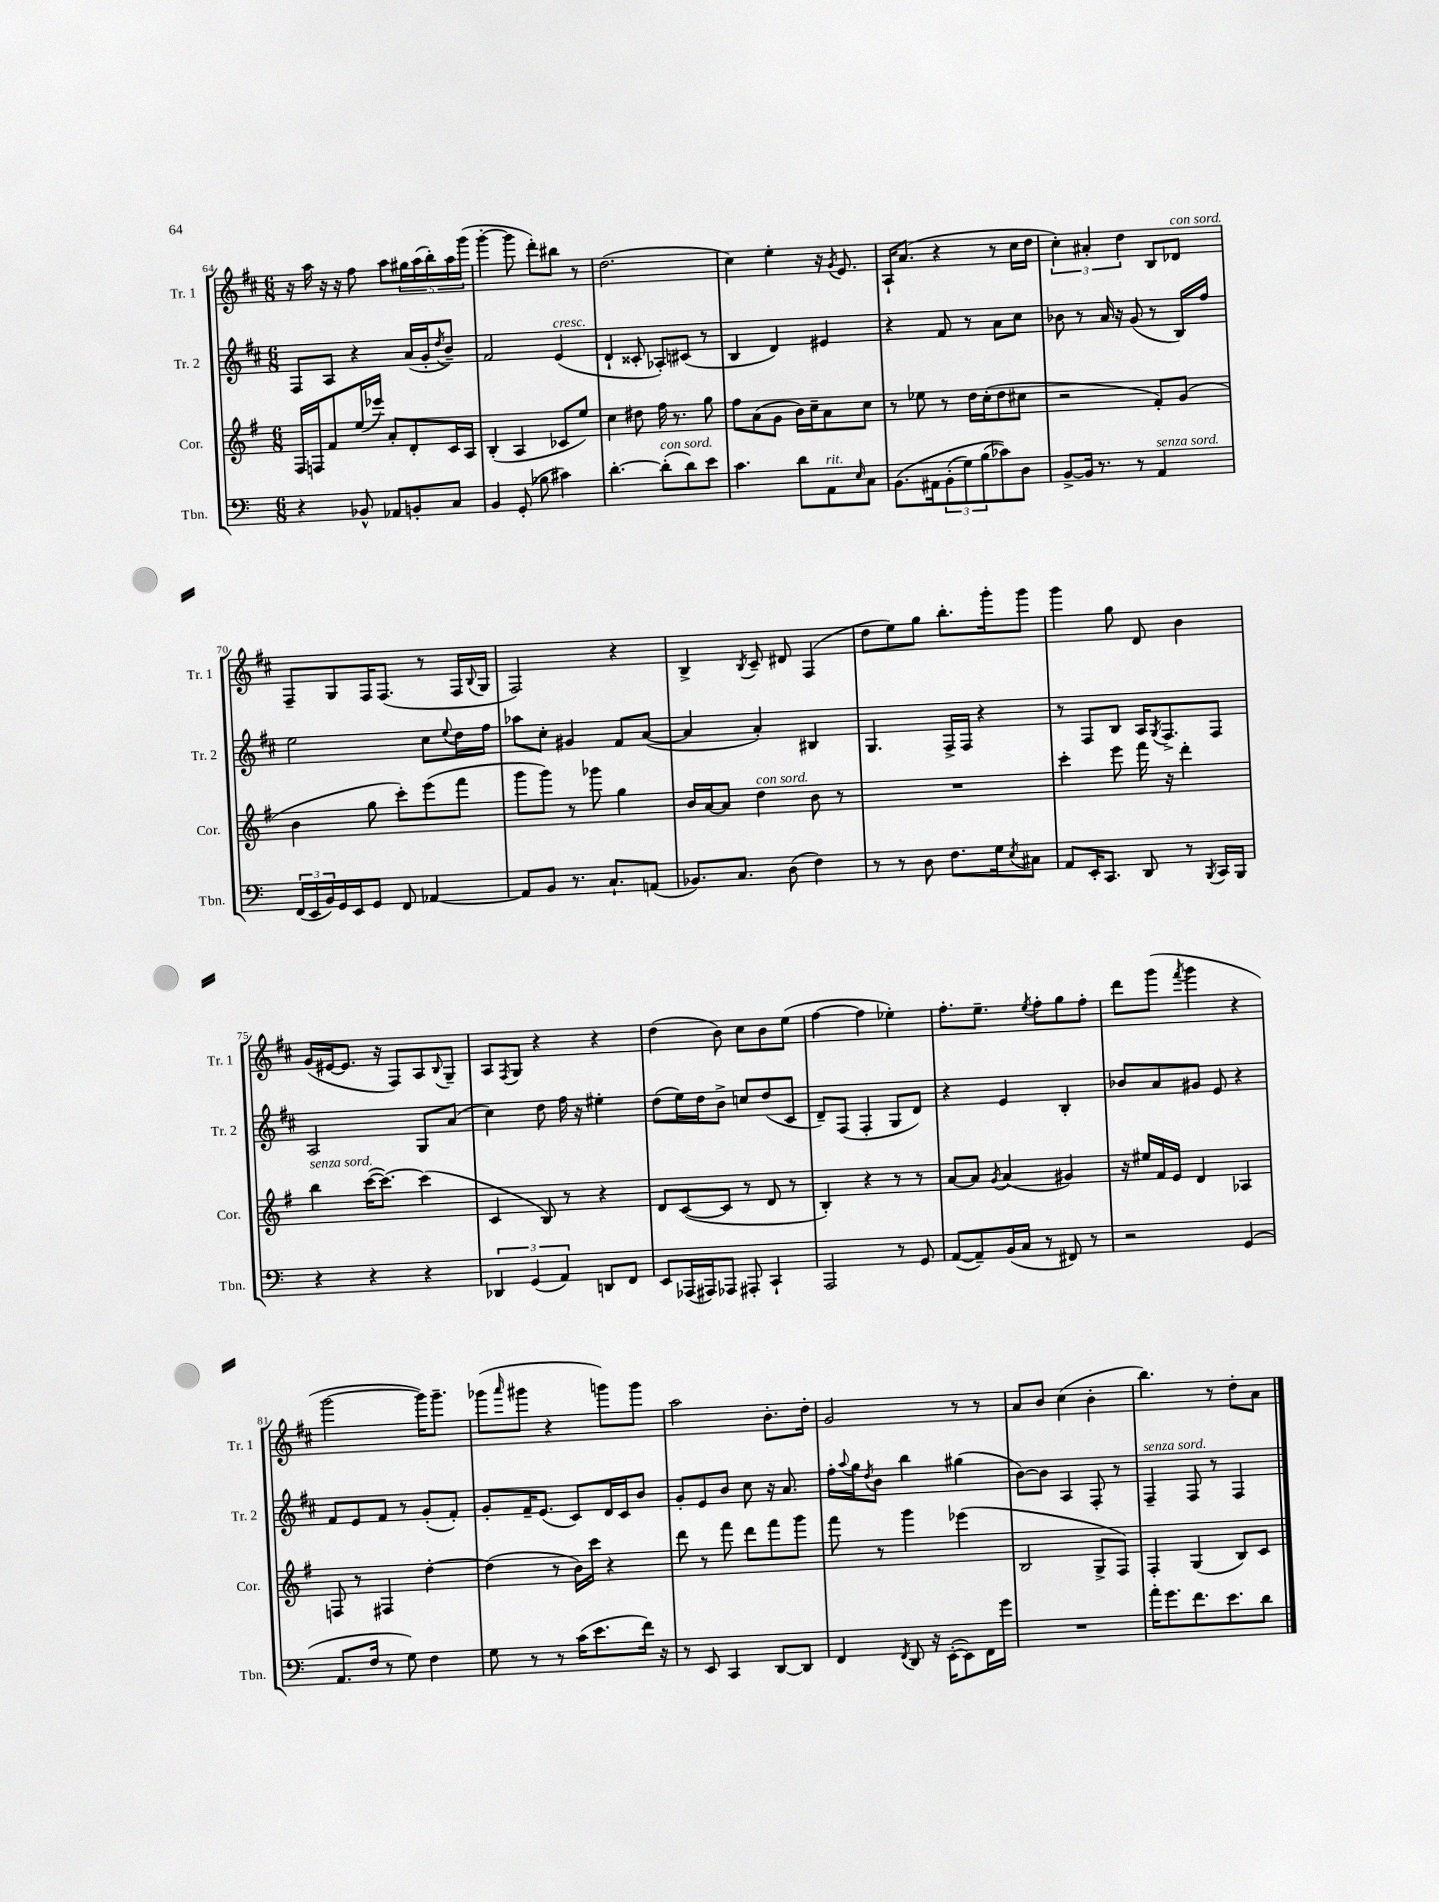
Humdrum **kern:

**kern	**kern	**kern	**kern
*part4	*part3	*part2	*part1
*staff4	*staff3	*staff2	*staff1
*I"Tbn.	*I"Cor.	*I"Tr. 2	*I"Tr. 1
*I'Tbn.	*I'Cor.	*I'Tr. 2	*I'Tr. 1
*clefF4	*clefG2	*clefG2	*clefG2
*k[]	*k[f#]	*k[f#c#]	*k[f#c#]
*M6/8	*M6/8	*M6/8	*M6/8
=64	=64	=64	=64
4r	16F#/LL	8F#/L	16r
.	16Fn/J	.	16aa\
.	8f#/	8A/J	16r
.	.	.	16r
8BB-X^^/	(16ee/L	4r	8ff#\
.	16eee-X/JJ)	.	.
8AA-X/L	8a'/L	.	8aa\L
8BBn'/	8d'/	(16a/LL	20gg#X\L
.	.	.	(20aa\
.	.	16g'/J	.
.	.	.	20bb'\)
.	.	8qdd/	.
8C/J	16c/L	8b~/J)	.
.	.	.	20aa\
.	16A/JJ	.	.
.	.	.	(20ggg\JJ
=65	=65	=65	=65
4BB/	(4B'/	2f#/	[4ggg'\
(8GG'/	4A/	.	8ggg\]
8B-X\	.	.	8ddd'\L)
!	!	!LO:TX:a:i:t=cresc.	!
4c#X\)	8c-X/L	(4e/	8bb#X\J
.	8ee/J)	.	8r
=66	=66	=66	=66
[4.d'\	4cc\	4d`/	(2.dd\
.	8dd#X\	8c##X'/	.
!LO:TX:a:i:t=con sord.	!	!	!
(8d'\L]	16ff#\	8A-X'/L)	.
.	8.r	.	.
8d\)	.	(8c#X/J	.
8e\J	8gg\	8r	.
=67	=67	=67	=67
4.c\	8ff#\L	4B/	4cc#\)
.	(8a\	.	.
.	8g\J	4d/)	4ee'\
8d\L	16b\LL)	.	.
.	16cc~\J	.	.
!LO:TX:a:i:t=rit.	!	!	!
8AA\	8a\	4e#X/	16r
.	.	.	8qg/
.	.	.	8.e/
16qqE/	.	.	.
8C\J	8cc\J	.	.
=68	=68	=68	=68
(8.BB\L	8r	4r	16A`/KL
.	.	.	(8.a/J
.	8ee-X\	.	.
16AA#X\k	.	.	.
(12BB'\	8r	8f#/	4r
12G\)	.	.	.
.	16dd\LL	8r	.
(12B\	.	.	.
.	(16cc'\J	.	.
8c-X\))	8dd\	8a\L	8r
8D\J	8cc#X\J	8cc#\J	16cc#\LL
.	.	.	16dd\JJ
=69	=69	=69	=69
[8BB^/L	2r	8b-X\	6cc#'\)
16BB/Jk]	.	8r	.
.	.	.	6a#X'/
8.r	.	.	.
.	.	16a/	.
.	.	16r	.
.	.	.	6dd\
8r	.	(8g/	.
!LO:TX:a:i:t=senza sord.	!	!	!
4AA/	8f#'/L)	8r	8B/L
!	!	!	!LO:TX:a:i:t=con sord.
.	(8g/J	16B/LL)	8d-X/J
.	.	16ff#/JJ	.
!!LO:LB:g=z
=70	=70	=70	=70
(24FF/LL	4b\	2ee\	8F#~/L
24EE/	.	.	.
24BB/)	.	.	.
16GG/	.	.	8G/
16EE/J	.	.	.
8GG/J	8gg\	.	16F#/K
.	.	.	(8.F#/J
8FF/	8ccc'\L)	.	.
[4AA-X/	(8eee\	8cc#\L	8r
.	.	8qqee/	.
.	8fff#\J	16dd\L	16F#/LL
.	.	.	8qqB/
.	.	16ff#\JJ	16G/JJ
=71	=71	=71	=71
8AA-/L]	8ggg\L	8aa-X\L	2F#/)
8BB/J	8ggg\J)	8cc#'\J	.
8.r	8r	4g#X/	.
.	8ggg-X\	.	.
8.C`/L	.	.	.
.	4gg\	8f#/L	4r
(8AAn/J	.	([8a/J	.
=72	=72	=72	=72
8.BB-X/L)	16b/LL	4a/]	4B^/
.	[16a/J	.	.
.	8a/J]	.	.
8.C/J	.	.	.
.	.	.	8qB/
!	!LO:TX:a:i:t=con sord.	!	!
.	4dd\	4a'/)	8c#~/
(8D\	.	.	8d#X/
4F\)	8b\	4B#X/	(4F#/
.	8r	.	.
=73	=73	=73	=73
8r	2.r	4.G/	8dd\L
8r	.	.	8ee\)
8D\	.	.	8gg\J
8.F\L	.	16F#^/LL	8.bb'\L
.	.	16F#/JJ	.
.	.	4r	.
16G\k	.	.	16ggg'\k
8qE/	.	.	.
8C#X\J	.	.	8ggg\J
=74	=74	=74	=74
8AA/L	4ccc'\	8r	4ggg\
16EE'/K	.	8F#/L	.
8.CC/J	.	.	.
.	8eee\	8B/J	8gg\
8DD/	16fff#\	16A/KL	8d/
.	.	8qG/	.
.	16r	8.F#^/	.
8r	4ddd'\	.	4b\
8qBBB/	.	.	.
16CC/LL	.	8F#/J	.
16BBB/JJ	.	.	.
!!LO:LB:g=z
=75	=75	=75	=75
!	!LO:TX:a:i:t=senza sord.	!	!
4r	4bb\	2A/	(16g/LL
.	.	.	[16e#X/J
.	.	.	8.e#/J]
4r	([16ccc\KL	.	.
.	8.ccc\J_)	.	16r
.	.	.	8F#/L)
4r	(4ccc\]	8G/L	8A/
.	.	.	8qqB/
.	.	(8a/J	8G~/J
=76	=76	=76	=76
6DD-X/	4c/	4cc#\)	8A/L
.	.	.	8qF#/
.	.	.	8G/J
(6GG/	.	.	.
.	8B/)	8dd\	4r
6AA/)	.	.	.
.	8r	16ff#\	.
.	.	16r	.
8DDn/L	4r	4ee#X'\	4r
8FF/J	.	.	.
=77	=77	=77	=77
8EE/L	8d/L	(8dd\L	(4dd\
(16AAA-X/L	([8c/	16ee\L)	.
16AAA#X/J)	.	16dd\J	.
8AAA-X/J	8c/J]	8b^\J	8b\)
8AAA#X'/	8r	8ccn/L	8cc#\L
4CC`/	8d/	(8dd/	8b\
.	8r	8c#/J	(8ee\J
=78	=78	=78	=78
2AAA/	4B'/)	8d~/L)	[4ff#\
.	.	(8F#/J	.
.	4r	4F#'/	4ff#\]
8r	8r	8G/L	4ee-X'\)
8GG/	8r	8d/J)	.
=79	=79	=79	=79
([8AA/L	[8a/L	4r	8.ff#'\L
8AA~/])	8a/J]	.	.
.	.	.	8.ee~\J
.	8qg/	.	.
(16BB/L	(4a/	4e/	.
16C/JJ	.	.	.
.	.	.	8qee/
8r	.	.	8ff#'\L
8FF#X/)	4g#X/)	4B'/	8gg\
8r	.	.	8ff#'\J
=80	=80	=80	=80
2r	16r	8b-X/L	8ddd\L
.	16ee#X/LL	.	.
.	16f#/	8a/	(8ggg\J
.	16e/JJ	.	.
.	.	.	8qfff#/
.	4d/	8g#X/J	4ggg\
.	.	8e/	.
(4GG/	4A-X/	4r	4r
!!LO:LB:g=z
=81	=81	=81	=81
8.AA/L	8Fn/	8f#/L	[2ggg\
.	8r	8e/	.
16F/Jk	.	.	.
8r	4F#X/	8f#/J	.
8G\)	.	8r	.
4F\	[4dd'\	(8g'/L	16ggg\KL])
.	.	.	8.ggg~\J
.	.	8f#'/J)	.
=82	=82	=82	=82
8G\	(4dd\]	8g'/L	(8ggg-X\L
.	.	.	16qqaaa/
8r	.	16f#~/K	8ggg#X\J
.	.	(8.e/J	.
8r	8r	.	4r
(16c\KL	16b\LL)	8c#/L)	.
8.e\	16ccc\JJ	.	.
.	4r	16d/L	8gggn\L)
.	.	16c#/J	.
16f\Jk)	.	8b/J	8ggg\J
16r	.	.	.
=83	=83	=83	=83
8r	8ddd\	8g'/L	2aa\
8EE/	8r	8e/	.
4CC/	8fff#\	8b/J	.
.	8ddd\L	8cc#\	.
[8DD/L	8fff#\	16r	8.b'\L
.	.	8.a/	.
8DD/J]	8ggg\J	.	.
.	.	.	16dd'\Jk
=84	=84	=84	=84
4FF/	8fff#\	16ff#'\LL	2g/
.	.	8qqaa/	.
.	.	16gg\J	.
.	.	8qdd/	.
.	8r	8b\J	.
8qFF/	.	.	.
8DD/	4ggg\	4bb\	.
16r	.	.	.
([16EE'\KL	.	.	.
8EE\])	(4eee-X\	(4gg#X\	8r
16FF\L	.	.	8r
16g\JJ	.	.	.
=85	=85	=85	=85
2.r	2B/	[8b\L)	8a/L
.	.	8b\J]	8b/J
.	.	4A/	(4cc#\
.	8G^/L	8F#'/	4b'\
.	8F#/J)	8r	.
=86	=86	=86	=86
!	!	!LO:TX:a:i:t=senza sord.	!
16a'\KL	4F#'/	4F#~/	4.bb\)
8.g\	.	.	.
8.f\	(4G/	8F#/	.
.	.	8r	8r
8.e\	.	.	.
.	8B/L)	4F#/	8dd'\L
8d\J	8c/J	.	8a\J
==	==	==	==
*-	*-	*-	*-
